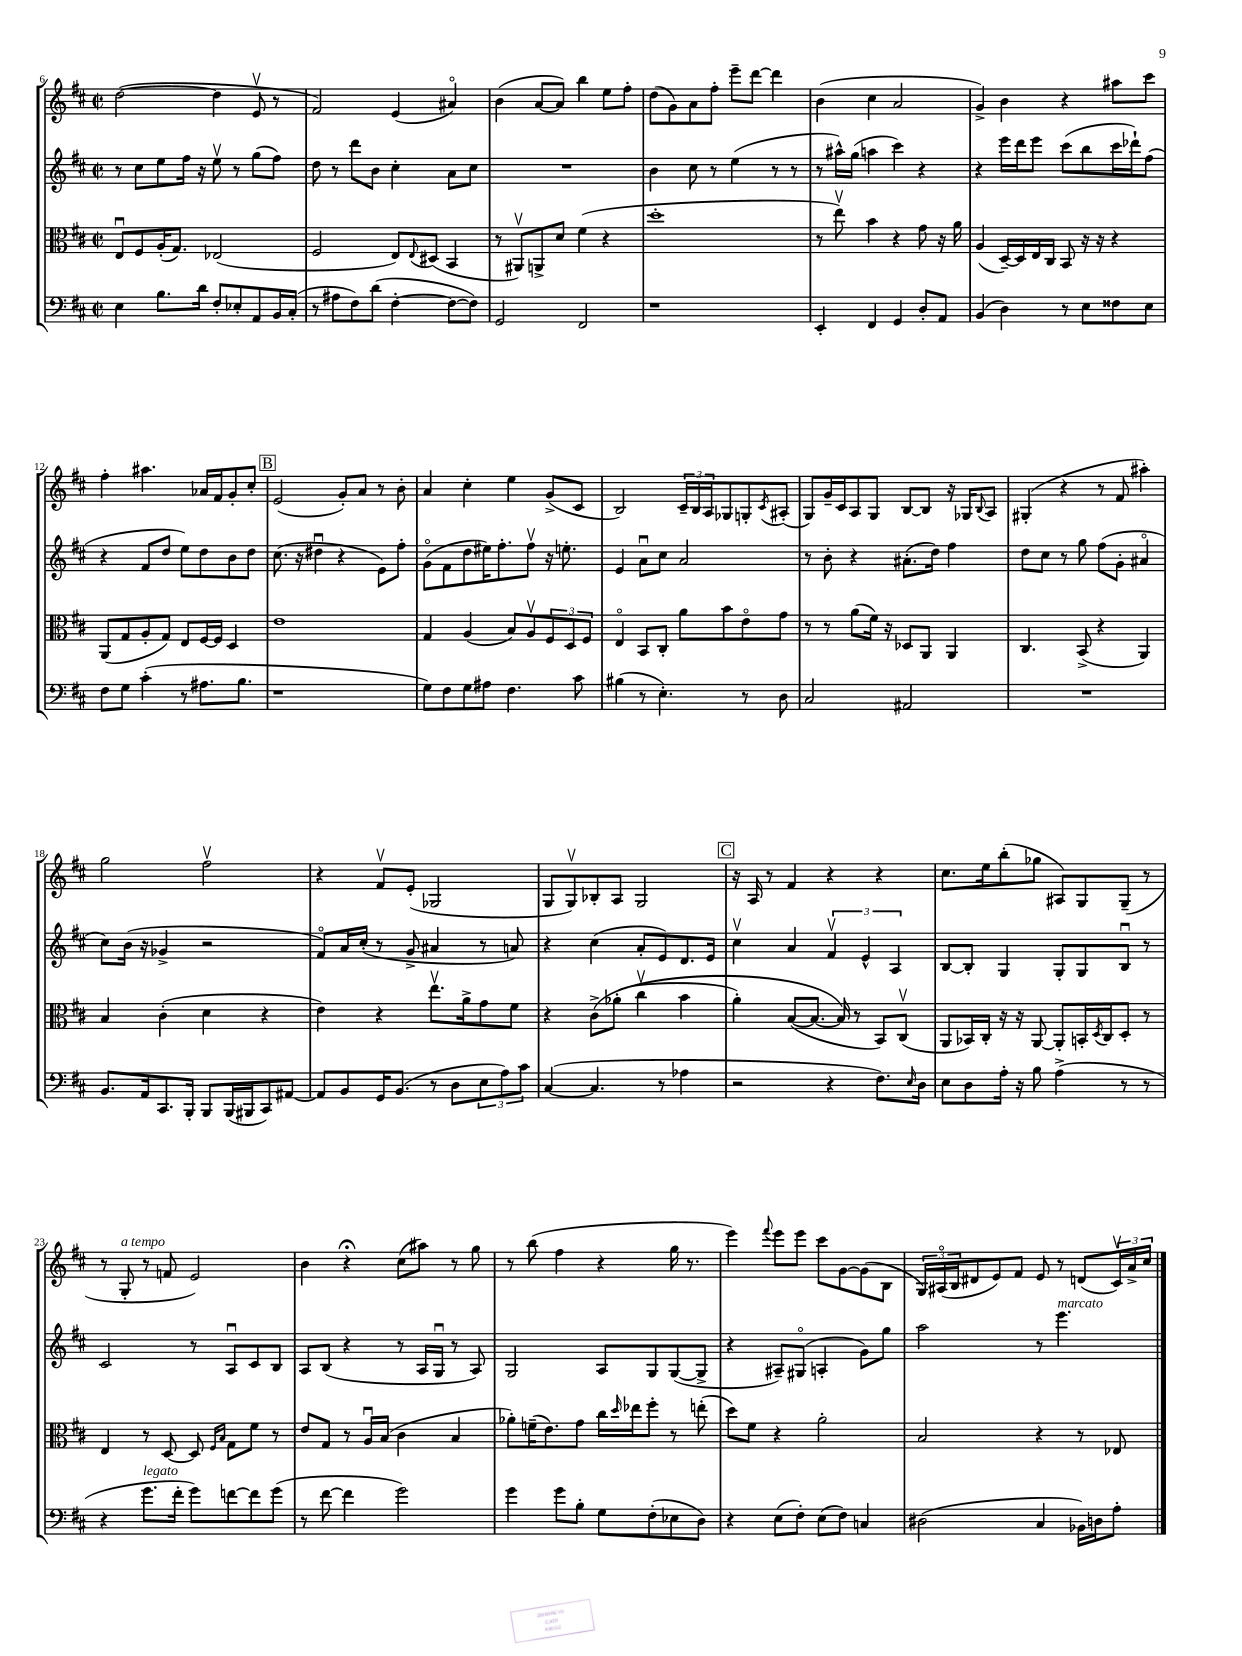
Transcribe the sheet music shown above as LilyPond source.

<<
\new StaffGroup <<
\new Staff = "s0" {
    \clef treble \key d \major \defaultTimeSignature \time 2/2
    d''2~( d''4 e'8\upbow r8 |
    fis'2) e'4( ais'4\flageolet) |
    b'4( a'8~ a'8) b''4 e''8 fis''8-. |
    d''8( g'8) a'8 fis''8-. e'''8-- d'''8~ d'''4 |
    b'4( cis''4 a'2 |
    g'4->) b'4 r4 ais''8 cis'''8 |
    fis''4-. ais''4. aes'16 fis'16 g'8-. cis''8-. |
    \mark \markup { \box "B" } e'2( g'8-.) a'8 r8 b'8-. |
    a'4 cis''4-. e''4 g'8->( cis'8 |
    b2) \tuplet 3/2 { cis'16-- b16 a16 } ges8 g8-. \acciaccatura { cis'8 } ais8-.( |
    g8) g'16-- cis'16 a8 g8 b8~ b8 r16 ges16 \appoggiatura { b8 } a8 |
    gis4-.( r4 r8 fis'8 ais''4-.) |
    g''2 fis''2\upbow |
    r4 fis'8\upbow e'8-.( ges2 |
    g8 g8\upbow) bes8-. a8 g2 |
    \mark \markup { \box "C" } r16 a16 r8 fis'4 r4 r4 |
    cis''8. e''16 b''8-.( ges''8 ais8) g8 g8--( r8 |
    r8 g8-.^\markup { \italic "a tempo" } r8 f'8 e'2) |
    b'4 r4\fermata cis''8( ais''8) r8 g''8 |
    r8 b''8( fis''4 r4 g''16 r8. |
    e'''4) \appoggiatura { fis'''8 } e'''8 e'''8 cis'''8 g'8~ g'8( b8 |
    \tuplet 3/2 { g16) ais16\flageolet( b16 } dis'8 e'8) fis'8 e'8 r8 d'8( \tuplet 3/2 { cis'16\upbow) a'16-> cis''16 } \bar "|." |
}
\new Staff = "s1" {
    \clef treble \key d \major \defaultTimeSignature \time 2/2
    r8 cis''8 e''8 fis''16 r16 e''8\upbow r8 g''8( fis''8) |
    d''8 r8 d'''8 b'8 cis''4-. a'8 cis''8 |
    R1 |
    b'4 cis''8 r8 e''4( r8 r8 |
    r8 ais''16-^) g''16( a''4 cis'''4) r4 |
    r4 e'''16 d'''16 e'''8 cis'''8( b''8 cis'''16 des'''16-!) fis''8( |
    r4 fis'8 d''8 e''8) d''8 b'8 d''8 |
    \mark \markup { \box "B" } cis''8.( r16 dis''4\downbow r4 e'8) fis''8-. |
    g'8\flageolet( fis'8 d''8 eis''16) fis''8.-. fis''8\upbow r16 e''8.-. |
    e'4 a'8\downbow cis''8 a'2 |
    r8 b'8-. r4 ais'8.-.( d''16) fis''4 |
    d''8 cis''8 r8 g''8 fis''8( g'8-. ais'4\flageolet |
    cis''8) b'16( r16 ges'4-> r2 |
    fis'8\flageolet) a'16 cis''16-.( r8 g'8-> ais'4 r8 a'8) |
    r4 cis''4( a'8-. e'8) d'8. e'16 |
    \mark \markup { \box "C" } cis''4\upbow a'4 \tuplet 3/2 { fis'4\upbow e'4-^ a4 } |
    b8~ b8-. g4 g8-. g8 b8\downbow r8 |
    cis'2 r8 a8\downbow cis'8 b8 |
    a8 b8( r4 r8 a16 g16\downbow r8 a8) |
    g2 a8 g8 g8~( g8-> |
    r4 ais8--) gis8\flageolet( a4-. g'8) g''8 |
    a''2 r8 e'''4.^\markup { \italic "marcato" } \bar "|." |
}
\new Staff = "s2" {
    \clef alto \key d \major \defaultTimeSignature \time 2/2
    e8\downbow fis8 a16-.( g8.) ees2( |
    fis2 e8) \appoggiatura { e8 } dis8( b,4 |
    r8 ais,8\upbow) a,8-> d'8 fis'4( r4 |
    d''1-. |
    r8 e''8\upbow) b'4 r4 g'8 r16 a'16 |
    a4( d16~--) d16 e16 cis16 b,8 r16 r16 r4 |
    a,8( g8 a8-. g8) e8 fis16~ fis16 d4 |
    \mark \markup { \box "B" } e'1 |
    g4 a4( b8) a8\upbow \tuplet 3/2 { fis8 d8 fis8 } |
    e4\flageolet b,8 cis8-. a'8 b'8 e'8\flageolet g'8 |
    r8 r8 a'8( fis'16) r16 des8 a,8 a,4 |
    cis4. b,8->( r4 a,4) |
    b4 cis'4-.( d'4 r4 |
    e'4) r4 e''8.\upbow a'16-> g'8 fis'8 |
    r4 cis'8->\( aes'8-.( cis''4\upbow b'4 |
    \mark \markup { \box "C" } a'4-.) b8~( b8.~ b16\) r8 b,8) cis8\upbow( |
    a,8 bes,16) cis16-. r16 r16 a,8~ a,8-. b,16-. \acciaccatura { d8 } cis16 d8-. r8 |
    e4 r8 d8~ d8 \grace { fis16 b16 } g8 fis'8 r8 |
    e'8 g8 r8 a16\downbow b16( cis'4 b4 |
    aes'8-.) f'16--( e'8.) g'8 cis''16 \grace { d''16 } ees''16 fis''8-. r8 e''8-.( |
    d''8) fis'8 r4 a'2-. |
    b2 r4 r8 ees8 \bar "|." |
}
\new Staff = "s3" {
    \clef bass \key d \major \defaultTimeSignature \time 2/2
    e4 b8. d'16 fis8-. ees8-. a,8 b,16 cis16-.( |
    r8 ais8 fis8) d'8( fis4~-. fis8~ fis8) |
    g,2 fis,2 |
    r1 |
    e,4-. fis,4 g,4 d8-. a,8 |
    b,4( d4) r8 e8 fisis8 e8 |
    fis8 g8 cis'4-.( r8 ais8. b8. |
    \mark \markup { \box "B" } r1 |
    g8) fis8 g8 ais8 fis4. cis'8 |
    bis4( r8 e4.-.) r8 d8 |
    cis2 ais,2 |
    R1 |
    b,8. a,16 cis,8. b,,16-. b,,8 b,,16( bis,,16 cis,8) ais,8~ |
    ais,8 b,8 g,16 b,8.( r8 d8 \tuplet 3/2 { e8 a8) cis'8 } |
    cis4~( cis4. r8 aes4 |
    \mark \markup { \box "C" } r2 r4 fis8.) \grace { e16 } d16 |
    e8 d8 a16-. r16 b8 a4->( r8 r8 |
    r4 g'8.^\markup { \italic "legato" } fis'16-. g'8) f'8~ f'8 g'8( |
    r8 fis'8~ fis'4 g'2) |
    g'4 g'8 b8-. g8 fis8-.( ees8 d8) |
    r4 e8( fis8-.) e8( fis8) c4 |
    dis2( cis4 bes,16) d16 a8-. \bar "|." |
}
>>
>>
\layout { \context { \Score currentBarNumber = #6 } }
